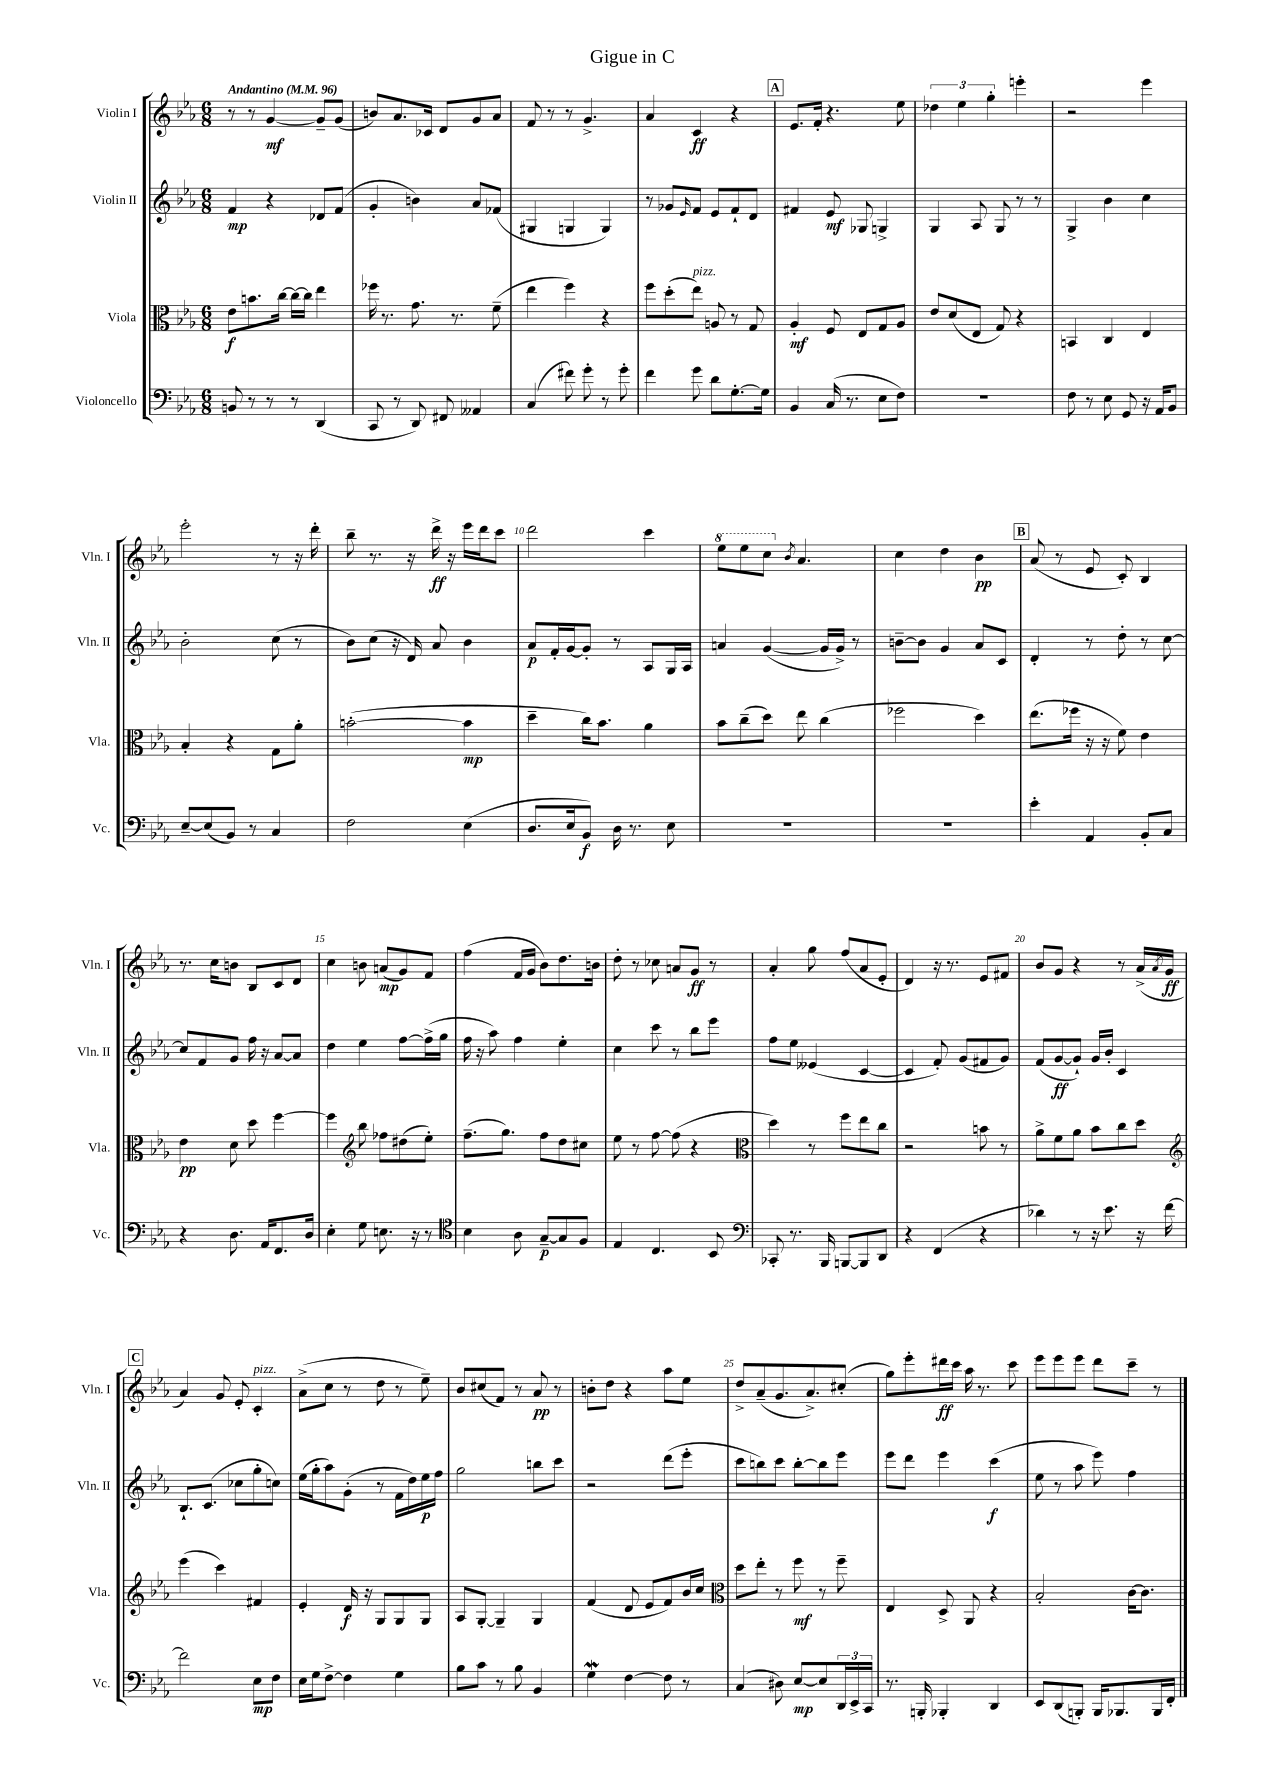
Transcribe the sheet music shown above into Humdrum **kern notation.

**kern	**kern	**kern	**kern
*staff4	*staff3	*staff2	*staff1
*clefF4	*clefC3	*clefG2	*clefG2
*k[b-e-a-]	*k[b-e-a-]	*k[b-e-a-]	*k[b-e-a-]
*M6/8	*M6/8	*M6/8	*M6/8
*MM96	*MM96	*MM96	*MM96
8BB	8e-	4f	8r
8r	8.b	.	8r
8r	.	4r	[4g
.	[16cc	.	.
8r	16cc_	.	.
.	16cc]	.	.
(4DD	4ee-	8d-	8g~]
.	.	(8f	(8g
=	=	=	=
8CC	16ff-	4g'	8b)
.	8.r	.	.
8r	.	.	8.a-
8DD)	8.g	4b)	.
.	.	.	16c-
8FF#	.	.	8d
.	8.r	.	.
4AA--	.	8a-	8g
.	(8f~	(8f-	8a-
=	=	=	=
(4C	4ee-	4G#	8f
.	.	.	8r
8f#)	4ff)	4G	8r
8g'	.	.	4.g^
8r	4r	4G)	.
8g'	.	.	.
=	=	=	=
4f	8ff	8r	4a-
.	(8dd'	8g-	.
.	.	16qqe-	.
8g	8ee-)	8f	4c
8d	8A	8e-	.
[8.G'	8r	8f`	4r
.	8G	8d	.
16G]	.	.	.
=	=	=	=
4BB-	4A-'	4f#	8.e-
.	.	.	16f'
(16C	8F	8e-	4.r
8.r	.	.	.
.	8E-	8G-	.
8E-	8G	4G^	.
8F)	8A-	.	8ee-
=	=	=	=
2.r	8e-	4G	6dd-
.	(8d	.	.
.	.	.	6ee-
.	8E-	8A-	.
.	.	.	6gg'
.	8G)	8G	.
.	4r	8r	4eee'
.	.	8r	.
=	=	=	=
8F	4BB	4G^	2r
8r	.	.	.
8E-	4C	4b-	.
8GG	.	.	.
16r	4E-	4cc	4eee-
16AA-	.	.	.
8BB-	.	.	.
=	=	=	=
[8E-~	4B-'	2b-'	2eee-'
(8E-]	.	.	.
8BB-)	4r	.	.
8r	.	.	.
4C	8G	(8cc	8r
.	8a-'	8r	16r
.	.	.	16ddd'
=	=	=	=
2F	([2b'	8b-)	8bb-~
.	.	(8cc	8.r
.	.	16r	.
.	.	16d)	16r
.	.	8a-	16ddd^
.	.	.	16r
(4E-	4b]	4b-	16eee-
.	.	.	16ddd
.	.	.	8ccc
=	=	=	=
8.D	4dd~	8a-	2ddd
.	.	16f'	.
16E-	.	[16g	.
8BB-)	16cc)	8g']	.
.	8.b-	.	.
16D	.	8r	.
8.r	.	.	.
.	4a-	8A-	4ccc
8E-	.	16G	.
.	.	16A-	.
=	=	=	=
2.r	8b-	4a	8eee-
.	(8cc~	.	8eee-
.	8dd)	([4g	8ccc
.	.	.	8qb-
.	8ee-	.	4.a-
.	(4cc	16g]	.
.	.	16g^)	.
.	.	8r	.
=	=	=	=
2.r	2ff-	[8b~	4cc
.	.	8b]	.
.	.	4g	4dd
.	4dd)	8a-	4b-
.	.	8c	.
=	=	=	=
4e-'	(8.ee-	4d'	(8a-
.	.	.	8r
.	16ff-	.	.
4AA-	16r	8r	8e-
.	16r	.	.
.	8f)	8dd'	8c')
8BB-'	4e-	8r	4B-
8C	.	[8cc	.
=	=	=	=
4r	4e-	8cc]	8.r
.	.	8f	.
.	.	.	16cc
8.D	8d	8g	8b
.	8dd	16ff	8B-
16AA-	.	16r	.
8.FF	[4ff	[8a-	8c
.	.	8a-]	8d
16D	.	.	.
=	=	=	=
4E-'	4ff]	4dd	4cc
*	*clefG2	*	*
8G	8bb-	4ee-	8b
8.E	8ff-	.	(8a
.	(8dd#	[8ff	8g)
16r	.	.	.
8r	8ee-')	(16ff^]	8f
.	.	16gg	.
=	=	=	=
*clefC4	*	*	*
4B-	(8.ff~	16ff	(4ff
.	.	16r	.
.	.	8aa-)	.
.	8.gg)	.	.
8A-	.	4ff	16f
.	.	.	16g
[8G~	8ff	.	8b-)
8G]	8dd	4ee-'	8.dd
8F	8cc#	.	.
.	.	.	16b
=	=	=	=
4E-	8ee-	4cc	8dd'
.	8r	.	8r
4.C	[8ff	8ccc	8cc-
.	(8ff]	8r	8a
.	4r	8bb-	8g
8BB-	.	8eee-	8r
=	=	=	=
*clefF4	*clefC3	*	*
8CC-'	4dd)	8ff	4a-'
8.r	.	8ee-	.
.	8r	(4e--	8gg
16BBB-	.	.	.
[8BBB	8ff	.	(8ff
8BBB]	8ee-	[4c	8a-
8DD	8cc	.	8e-'
=	=	=	=
4r	2r	4c]	4d)
(4FF	.	8f')	16r
.	.	.	8.r
.	.	(8g	.
4r	8b	8f#	8e-
.	8r	8g)	8f#
=	=	=	=
4d-)	8a-^	(8f	8b-
.	8f	[8g	8g
8r	8a-	8g`])	4r
16r	8b-	16g	.
8.e-	.	16b-'	.
.	8cc	4c	8r
16r	8dd	.	(16a-^
.	.	.	8qa-
[16f	.	.	16g
=	=	=	=
*	*clefG2	*	*
2f]	(4eee-	8.B-`	4a-)
.	.	(8.c	.
.	4ccc)	.	8g
.	.	8cc-	8e-'
8E-	4f#	8gg'	4c'
8F	.	8cc)	.
=	=	=	=
16E-	4e-'	(16ee-	(8a-^
16G	.	16gg'	.
[8F^	.	8aa-)	8cc
4F]	16d	(8g'	8r
.	16r	.	.
.	8G	8r	8dd
4G	8G	16f	8r
.	.	16dd)	.
.	8G	16ee-	8ee-~)
.	.	16ff	.
=	=	=	=
8B-	8A-	2gg	8b-
8c	[8G'	.	(8cc#
8r	4G~]	.	8f)
8B-	.	.	8r
4BB-	4G	8bb	8a-
.	.	8ccc	8r
=	=	=	=
4G	(4f	2r	8b'
.	.	.	8dd
[4F	8d	.	4r
.	8e-	.	.
8F]	8f)	(8ddd	8aa-
8r	16b-	8eee-'	8ee-
.	16cc	.	.
=	=	=	=
*	*clefC3	*	*
(4C	8dd	8ccc	8dd^
.	8ee-'	8bb)	(8a-~
8D#)	8r	8ccc	8.g
[8E-	8ff	[8bb'	.
.	.	.	8.a-^)
8E-]	8r	8bb]	.
24DD	8ff~	8eee-	(8cc#'
24EE-^	.	.	.
24CC	.	.	.
=	=	=	=
8.r	4E-	8eee-	8gg)
.	.	8ddd	8eee-'
16BBB'	.	.	.
4BBB-'	8D^	4eee-	16ddd#
.	.	.	16ccc
.	8AA-	.	16aa-
.	.	.	8.r
4DD	4r	(4ccc	.
.	.	.	8ccc
=	=	=	=
8EE-	2B-'	8ee-	8eee-
(8DD	.	8r	8eee-
8BBB')	.	8aa-	8eee-
16BBB	.	8eee-)	8ddd
8.BBB-	.	.	.
.	[16c	4ff	8ccc~
.	8.c]	.	.
16BBB-	.	.	8r
16FF'	.	.	.
==	==	==	==
*-	*-	*-	*-
